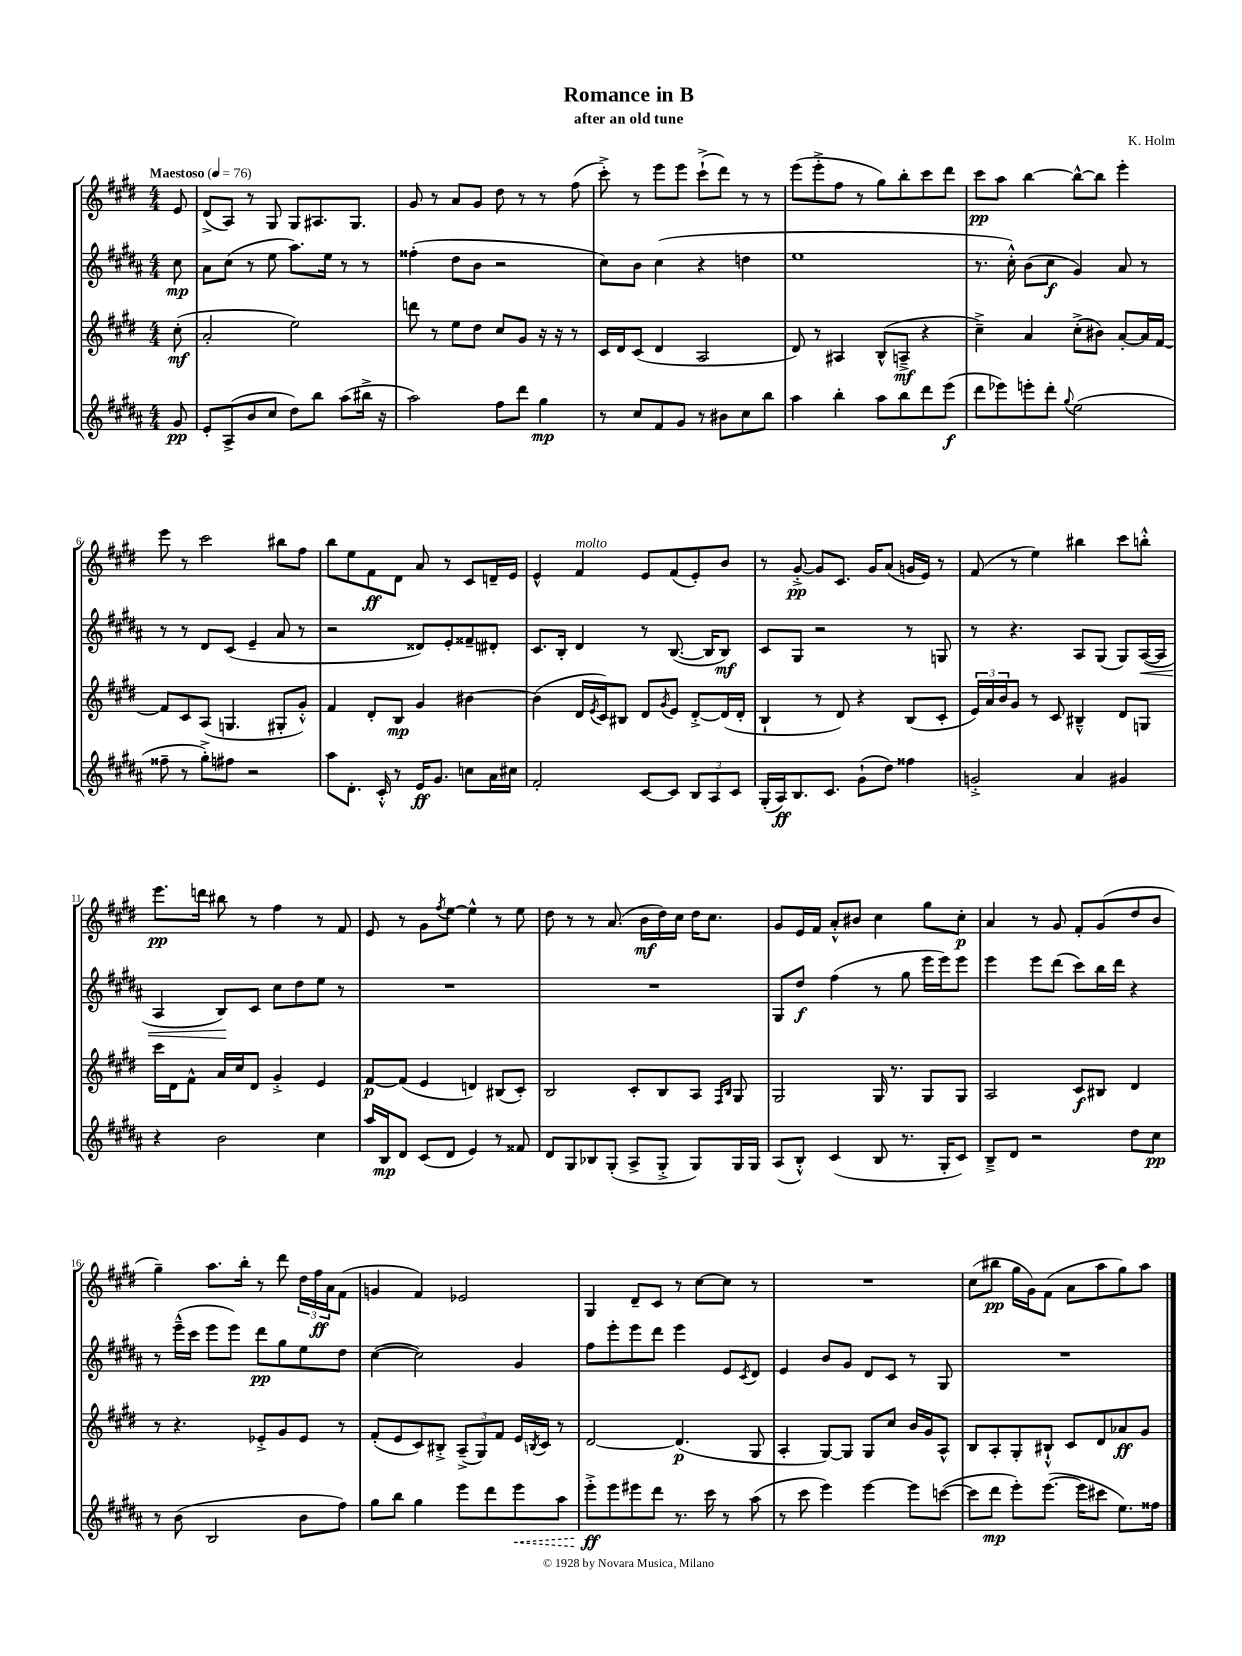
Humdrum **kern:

**kern	**kern	**kern	**kern
*staff4	*staff3	*staff2	*staff1
*clefG2	*clefG2	*clefG2	*clefG2
*k[f#c#g#d#a#]	*k[f#c#g#d#]	*k[f#c#g#d#a#]	*k[f#c#g#d#]
*M4/4	*M4/4	*M4/4	*M4/4
*MM76	*MM76	*MM76	*MM76
8g#	(8cc#'	8cc#	8e
=	=	=	=
8e'	2a'	8a#	(8d#^
(8A#^	.	(8cc#	8A)
8b	.	8r	8r
8cc#	.	8ee	8G#
8dd#)	2ee)	8.aa#)	8G#
8bb	.	.	8.A#
.	.	16ee	.
(8aa#	.	8r	.
.	.	.	8.G#
16bb#^	.	8r	.
16r	.	.	.
=	=	=	=
2aa#)	8ddd	(4ff##'	8g#
.	8r	.	8r
.	8ee	8dd#	8a
.	8dd#	8b	8g#
8ff#	8cc#	2r	8dd#
8ddd#	8g#	.	8r
4gg#	16r	.	8r
.	16r	.	.
.	8r	.	(8ff#
=	=	=	=
8r	16c#	8cc#)	8ccc#'^)
.	16d#	.	.
8cc#	(8c#	8b	8r
8f#	4d#	(4cc#	8eee
8g#	.	.	8eee
8r	2A	4r	(8ccc#`^
8b#	.	.	8ddd#)
8cc#	.	4dd	8r
8bb	.	.	8r
=	=	=	=
4aa#	8d#)	1ee	(8eee
.	8r	.	8eee'^
4bb'	4A#	.	8ff#
.	.	.	8r
8aa#	(8B^^	.	8gg#)
8bb	8A~^	.	8bb'
8ddd#	4r	.	8ccc#
(8eee	.	.	8ddd#
=	=	=	=
8ddd#	4cc#~^)	8.r	8ccc#
8eee-)	.	.	8aa
.	.	16cc#'^^)	.
8eee'	4a	(8b	[4bb
8ddd#'	.	8cc#	.
8qqgg#	.	.	.
(2ee	(8cc#'^	4g#)	8bb^^_
.	8b#)	.	8bb]
.	[8a'	8a#	4eee'
.	16a]	8r	.
.	[16f#	.	.
=	=	=	=
8ff##~	8f#]	8r	8eee
8r	8c#	8r	8r
8gg#'^)	(8A	8d#	2ccc#
8ff#	4.G	(8c#	.
2r	.	4e~	.
.	8G#'	8a#	8bb#
.	8g#'^^)	8r	8ff#
=	=	=	=
8aa#	4f#	2r	8bb
8.d#'	.	.	8ee
.	8d#'	.	8f#
16c#'^^	.	.	.
8r	8B	.	8d#
16e	4g#	8d##)	8a
8.g#	.	.	.
.	.	8e'	8r
8cc	[4b#	8f##~	8c#
16a#	.	8d#'	16d~
16cc#	.	.	16e
=	=	=	=
2f#'	(4b#]	8.c#	4e^^
.	.	16B'	.
.	16d#	4d#	4f#
.	8qe	.	.
.	16c#)	.	.
.	8B#	.	.
[8c#	8d#	8r	8e
.	8qg#	.	.
8c#]	8e	([8.B	(8f#
12B	[8d#'^	.	8e')
.	.	16B]	.
12A#	.	.	.
.	(16d#]	8B)	8b
12c#	.	.	.
.	16d#'	.	.
=	=	=	=
(16G#'	4B`	8c#	8r
16A#)	.	.	.
8.B	.	8G#	[8g#'^
.	8r	2r	8g#]
8.c#	.	.	.
.	8d#)	.	8.c#
(8g#`	4r	.	.
.	.	.	16g#
8dd#)	.	.	(8a
4ff##	(8B	8r	16g
.	.	.	16e)
.	8c#'	8G	8r
=	=	=	=
2g'^	24e)	8r	(8f#
.	24a	.	.
.	24b	.	.
.	8g#	4.r	8r
.	8r	.	4ee)
.	8c#	.	.
4a#	4B#~^^	8A#	4bb#
.	.	(8G#	.
4g#	8d#	8G#)	8ccc#
.	8G	([16A#	8bb'^^
.	.	16A#]	.
=	=	=	=
4r	16ccc#	4A#	8.eee
.	16d#	.	.
.	8f#^^	.	.
.	.	.	16ddd
2b	16a	8B)	8bb#
.	16cc#	.	.
.	8d#	8c#	8r
.	4g#'^	8cc#	4ff#
.	.	8dd#	.
4cc#	4e	8ee	8r
.	.	8r	8f#
=	=	=	=
16aa#	[8f#	1r	8e
16B	.	.	.
8d#	(8f#]	.	8r
(8c#	4e	.	8g#
.	.	.	8qff#
8d#	.	.	[8ee
4e)	4d)	.	4ee^^]
8r	(8B#	.	8r
8f##	8c#')	.	8ee
=	=	=	=
8d#	2B	1r	8dd#
8G#	.	.	8r
8B-	.	.	8r
(8G#'	.	.	(8.a
8A#^	8c#'	.	.
.	.	.	16b
8G#'^	8B	.	16dd#)
.	.	.	16cc#
8G#)	8A	.	16dd#
.	.	.	8.cc#
.	16qqF#	.	.
.	16qqB	.	.
16G#	8G#	.	.
16G#	.	.	.
=	=	=	=
(8A#	2G#	8G#	8g#
8B'^^)	.	8dd#	16e
.	.	.	16f#
(4c#	.	(4ff#	8a'^^
.	.	.	8b#
8B	16G#	8r	4cc#
.	8.r	.	.
8.r	.	8gg#	.
.	8G#	16eee	8gg#
16G#'	.	16eee)	.
8c#)	8G#	8eee	8cc#'
=	=	=	=
8B~^	2A	4eee	4a
8d#	.	.	.
2r	.	8eee	8r
.	.	(8ddd#	8g#
.	8c#	8ccc#)	8f#'
.	8B#	16bb	(8g#
.	.	16ddd#	.
8dd#	4d#	4r	8dd#
8cc#	.	.	8b
=	=	=	=
8r	8r	8r	4gg#~)
(8b	4.r	(16eee~^^	.
.	.	16ccc#	.
2B	.	8eee	8.aa
.	.	8eee)	.
.	.	.	16bb'
.	8e-'^	8ddd#	8r
.	8g#	8gg#	8ddd#
8b	8e-	8ee	24dd#
.	.	.	24ff#
.	.	.	24a
8ff#)	8r	8dd#	(8f#
=	=	=	=
8gg#	(8f#'	([4cc#	4g
8bb	8e	.	.
4gg#	8c#)	2cc#])	4f#)
.	8B#'^	.	.
8eee	(12A~^	.	2e-
.	12G#)	.	.
8ddd#	.	.	.
.	12f#	.	.
8eee	16e	4g#	.
.	8qB	.	.
.	16c#	.	.
8aa#	8r	.	.
=	=	=	=
8eee'^	[2d#	8ff#	4G#
8eee	.	8eee'	.
8eee#	.	8eee	8d#~
8ddd#	.	8ddd#	8c#
8.r	(4.d#]	4eee	8r
.	.	.	[8cc#
16ccc#	.	.	.
8r	.	8e	8cc#]
.	.	8qc#	.
(8aa#	8G#	8d#	8r
=	=	=	=
8r	4A'	4e	1r
8ccc#	.	.	.
4eee)	[8G#)	8b	.
.	8G#]	8g#	.
[4eee	8G#	8d#	.
.	8cc#	8c#	.
8eee]	16b	8r	.
.	16g#	.	.
([8ccc	8A^^	8G#	.
=	=	=	=
8ccc]	8B	1r	(8cc#
8ddd#	8A'	.	8bb#
8eee')	8G#'	.	16gg#
.	.	.	16g#)
([8.eee	8B#`^^	.	(8f#
.	8c#	.	8a
16eee]	.	.	.
8ccc#	8d#	.	8aa
8.ee)	8a-	.	8gg#)
.	8g#	.	8aa
16ff##	.	.	.
==	==	==	==
*-	*-	*-	*-
